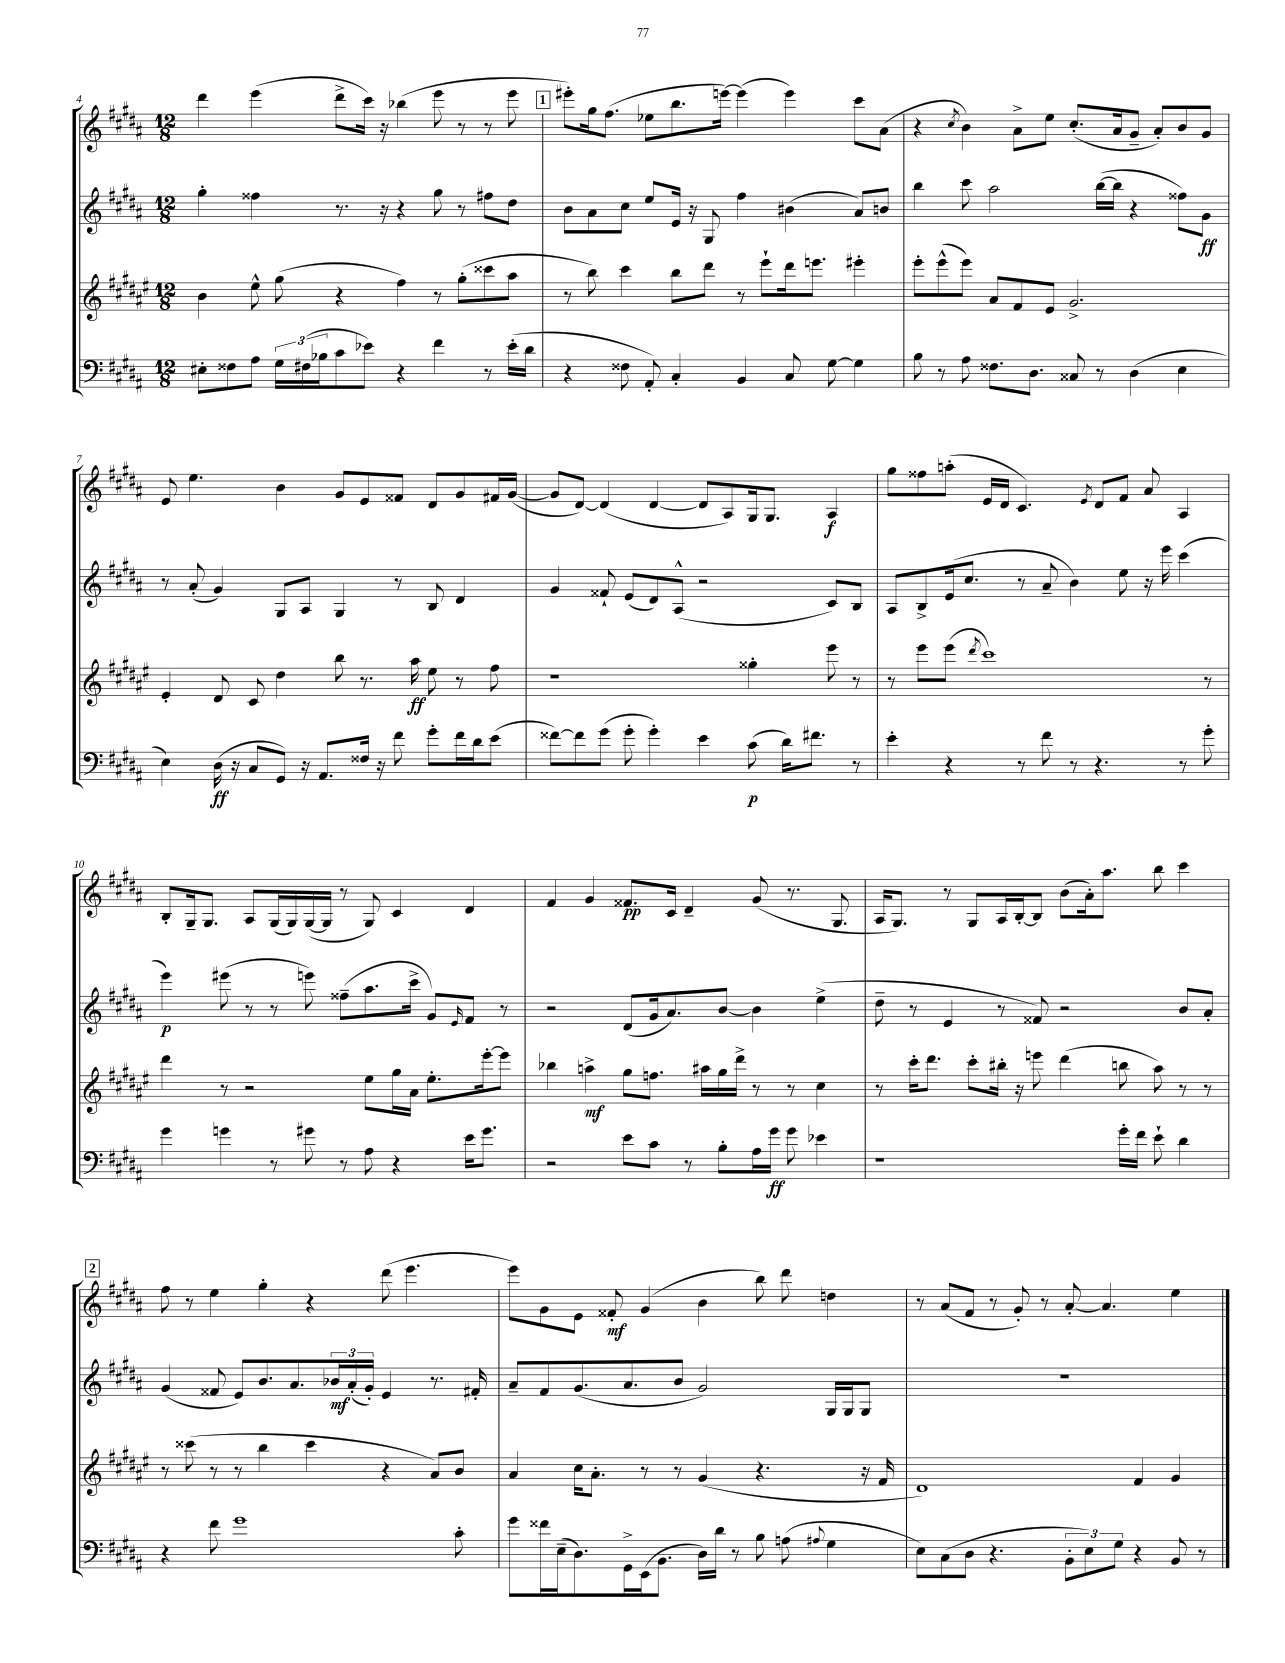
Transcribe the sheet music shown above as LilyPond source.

<<
\new StaffGroup <<
\new Staff = "s0" {
    \clef treble \key b \major \numericTimeSignature \time 12/8
    dis'''4 e'''4( dis'''8-> cis'''16) r16 bes''4( e'''8 r8 r8 e'''8 |
    \mark \markup { \box "1" } eis'''8-.) gis''16 fis''8.( ees''8 b''8. e'''16~) e'''4( e'''4) cis'''8 ais'8( |
    r4 \acciaccatura { cis''8 } b'4) ais'8-> e''8 cis''8.-.( ais'16 gis'8-- ais'8-.) b'8 gis'8 |
    e'8 e''4. b'4 gis'8 e'8 fisis'8 dis'8 gis'8 fis'16 gis'16~( |
    gis'8 dis'8~) dis'4( dis'4~ dis'8 ais8) gis16 gis8. ais4\f |
    gis''8 fisis''8 a''8-.( e'16 dis'16 cis'4.) \acciaccatura { e'8 } dis'8 fis'8 ais'8 ais4 |
    b8-. gis16-- gis8. ais8 gis16( gis16) gis16~( gis16 r8 gis8) cis'4 dis'4 |
    fis'4 gis'4 fisis'8.\pp cis'16 dis'4-- gis'8( r8. gis8. |
    ais16 gis8.) r8 gis8 ais16 b16~-. b8 b'8( ais'16-.) ais''8. b''8 cis'''4 |
    \mark \markup { \box "2" } fis''8 r8 e''4 gis''4-. r4 dis'''8( e'''4. |
    e'''8) gis'8 e'8 fisis'8-.\mf gis'4( b'4 b''8) dis'''8 d''4 |
    r8 ais'8( fis'8 r8 gis'8-.) r8 ais'8~-. ais'4. e''4 \bar "|." |
}
\new Staff = "s1" {
    \clef treble \key b \major \numericTimeSignature \time 12/8
    gis''4-. fisis''4 r8. r16 r4 gis''8 r8 fis''8 dis''8 |
    \mark \markup { \box "1" } b'8 ais'8 cis''8 e''8 e'16 r16 gis8 fis''4 bis'4( ais'8) b'8 |
    b''4 cis'''8 ais''2 b''16~( b''16 r4 fisis''8) gis'8\ff |
    r8 ais'8-.( gis'4) gis8 ais8 gis4 r8 b8 dis'4 |
    gis'4 fisis'8-! e'8( dis'8) ais8-^( r2 cis'8) b8 |
    ais8 b8-> e'16( cis''8. r8 ais'8-- b'4) e''8 r16 e'''16 cis'''4( |
    e'''4\p) eis'''8( r8 r8 e'''8) fisis''8--( ais''8. cis'''16-> gis'8) \grace { e'16 } fis'8 r8 |
    r2 dis'8( gis'16 ais'8.) b'8~ b'4 e''4->( |
    dis''8-- r8 e'4 r8 fisis'8) r2 b'8 ais'8-. |
    \mark \markup { \box "2" } gis'4( fisis'8 e'8) b'8. ais'8. \tuplet 3/2 { bes'16\mf ais'16-.( gis'16-.) } e'4 r8. fis'16-. |
    ais'8-- fis'8 gis'8.( ais'8. b'8 gis'2) gis16 gis16 gis8 |
    R1. \bar "|." |
}
\new Staff = "s2" {
    \clef treble \key fis \major \numericTimeSignature \time 12/8
    b'4 eis''8-^ gis''8( r4 fis''4) r8 gis''8-.( cisis'''8 ais''8 |
    \mark \markup { \box "1" } r8 b''8) cis'''4 b''8 dis'''8 r8 eis'''8-! dis'''16 e'''8. eis'''4-. |
    eis'''8-. eis'''8-^( eis'''8) ais'8 fis'8 eis'8 gis'2.-> |
    eis'4-. dis'8 cis'8 dis''4 b''8 r8. ais''16\ff eis''8 r8 fis''8 |
    r1 gisis''4-. eis'''8 r8 |
    r8 eis'''8 eis'''8( \acciaccatura { dis'''8 } cis'''1) r8 |
    dis'''4 r8 r2 eis''8 gis''16 ais'16 eis''8.-. eis'''16~-. eis'''8 |
    bes''4 a''4->\mf gis''8 f''8. ais''16 gis''16 dis'''16-> r8 r8 cis''4 |
    r8 cis'''16-. dis'''8. cis'''8-. bis''16-. r16 e'''8 dis'''4( b''8 ais''8) r8 r8 |
    \mark \markup { \box "2" } r8 cisis'''8( r8 r8 b''4 cisis'''4 r4 ais'8) b'8 |
    ais'4 cis''16 ais'8.-. r8 r8 gis'4( r4. r16 fis'16 |
    dis'1) fis'4 gis'4 \bar "|." |
}
\new Staff = "s3" {
    \clef bass \key b \major \numericTimeSignature \time 12/8
    eis8-. fisis8 ais8 \tuplet 3/2 { gis16 fis16( bes16 } cis'8 ees'8) r4 fis'4 r8 ees'16-.( dis'16 |
    \mark \markup { \box "1" } r4 fisis8 ais,8-.) cis4-. b,4 cis8 gis8~ gis4 |
    b8 r8 ais8 fisis8. dis8. cisis8 r8 dis4( e4 |
    e4) dis16\ff( r16 cis8 gis,8) r16 ais,8. fisis16 r16 fis'8 gis'8-. fis'16 dis'16 e'8( |
    fisis'8~) fisis'8 gis'8( gis'8-. gis'4-.) e'4 cis'8\p( dis'16) fis'8. r8 |
    e'4-. r4 r8 fis'8 r8 r4. r8 gis'8-. |
    gis'4 g'4 r8 gis'8 r8 ais8 r4 e'16 gis'8. |
    r2 e'8 cis'8 r8 b8-. ais16 gis'16\ff gis'8 ees'4 |
    r1 gis'16-. fis'16 e'8-! dis'4 |
    \mark \markup { \box "2" } r4 fis'8 gis'1 cis'8-. |
    gis'8 fisis'16 e16--( dis8.) gis,16-> e,16( b,8. dis16) dis'16 r8 b8 a8( \appoggiatura { ais8 } gis4 |
    e8) cis8( dis8 r4. \tuplet 3/2 { b,8-. e8) gis8 } r4 b,8 r8 \bar "|." |
}
>>
>>
\layout { \context { \Score currentBarNumber = #4 } }
